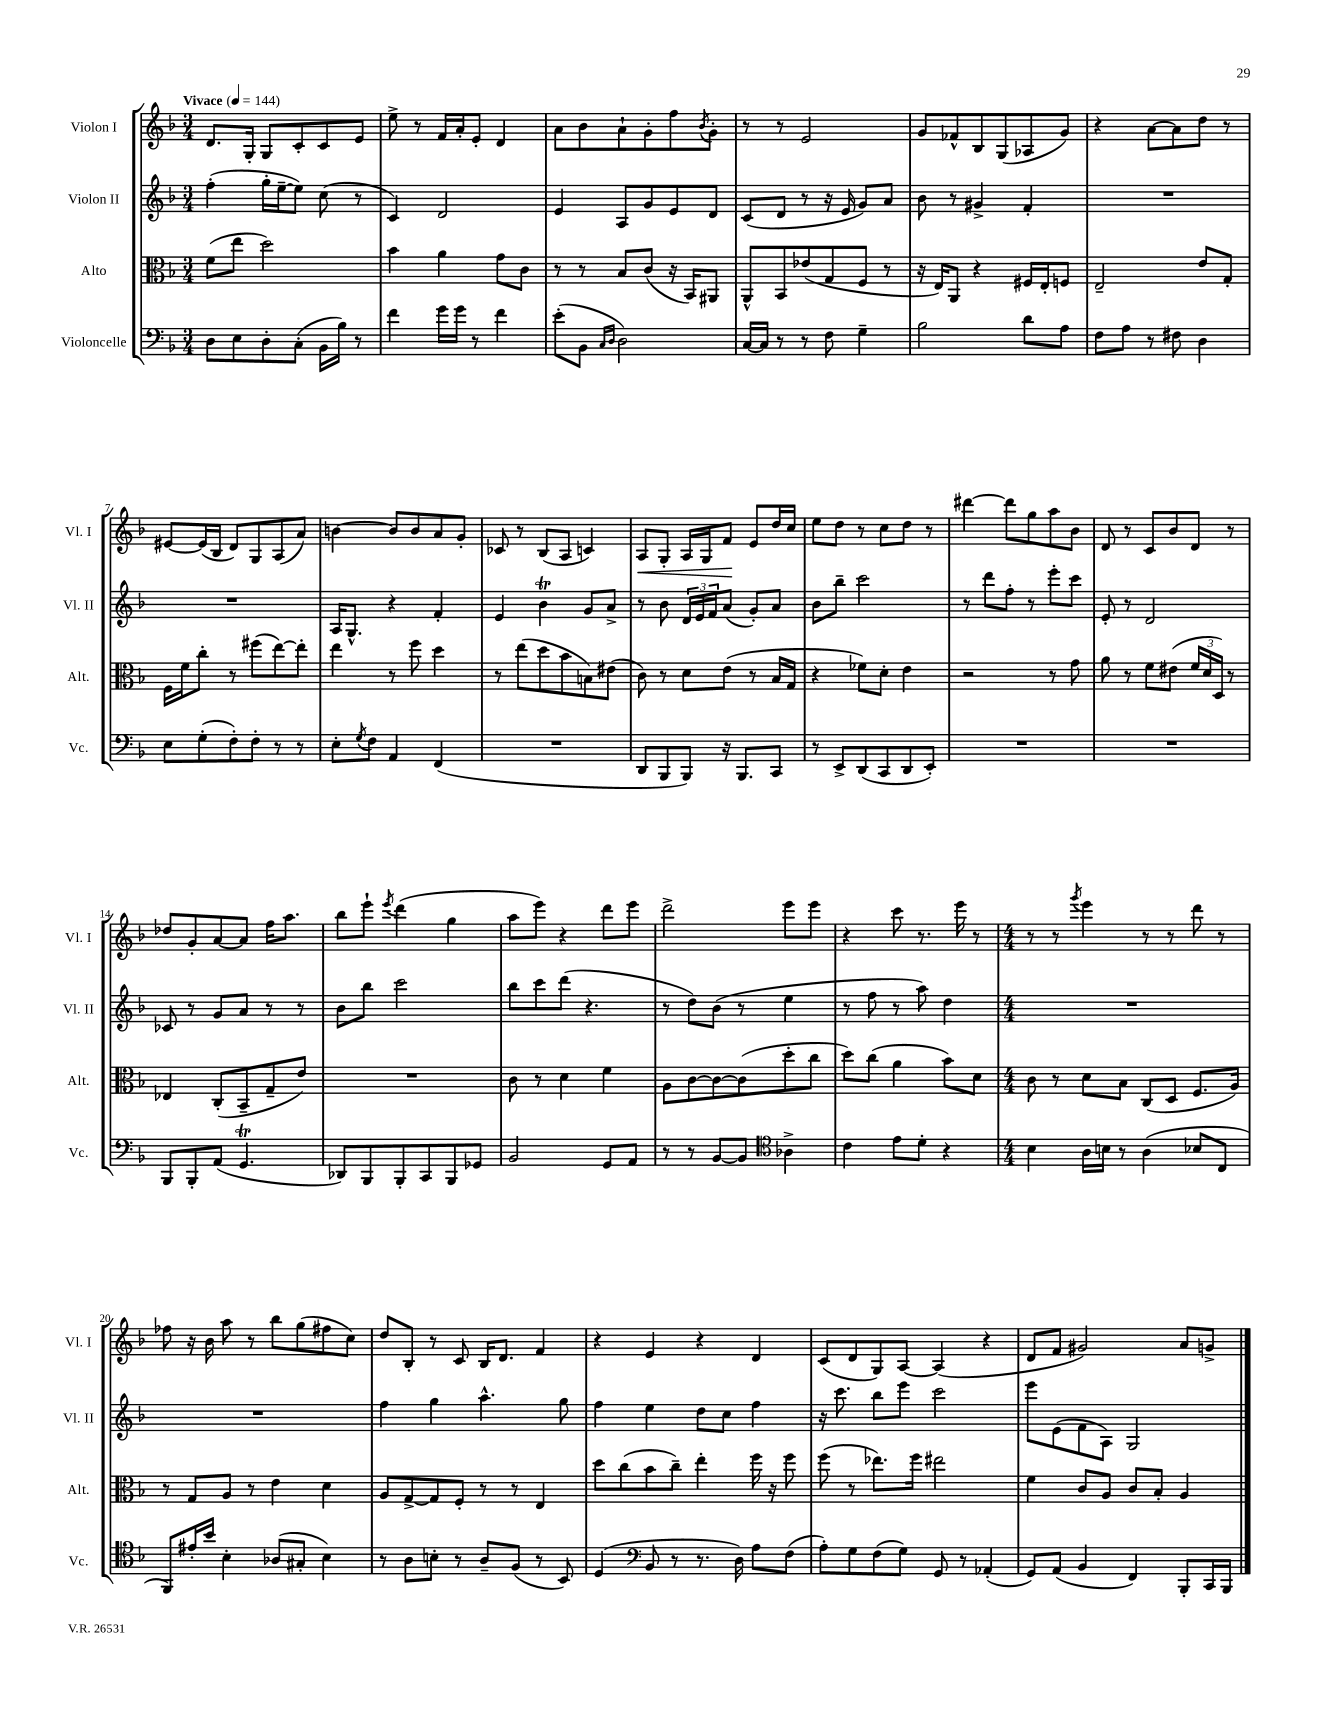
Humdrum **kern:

**kern	**kern	**kern	**kern
*staff4	*staff3	*staff2	*staff1
*clefF4	*clefC3	*clefG2	*clefG2
*k[b-]	*k[b-]	*k[b-]	*k[b-]
*M3/4	*M3/4	*M3/4	*M3/4
*MM144	*MM144	*MM144	*MM144
8D	(8f	(4ff'	8.d
8E	8ee	.	.
.	.	.	16G'
8D'	2dd)	16gg'	8G
.	.	[16ee~	.
(8C'	.	8ee])	8c'
16BB-	.	(8cc	8c
16B-)	.	.	.
8r	.	8r	8e
=	=	=	=
4f	4b-	4c)	8ee^
.	.	.	8r
16g	4a	2d	16f
16g	.	.	16a'
8r	.	.	8e'
4f	8g	.	4d
.	8c	.	.
=	=	=	=
(8e'	8r	4e	8a
8BB-	8r	.	8b-
16qqC	.	.	.
16qqD	.	.	.
2D)	8B-	8A	8a`
.	(8c	8g	8g'
.	16r	8e	8ff
.	16BB-)	.	.
.	.	.	8qb-
.	8AA#	8d	8g'
=	=	=	=
[16C	8AA^^	(8c	8r
16C]	.	.	.
8r	8BB-	8d	8r
8r	(8e-	8r	2e
8F	8G	16r	.
.	.	16e	.
4G~	8F	8g)	.
.	8r	8a	.
=	=	=	=
2B-	16r	8b-	8g
.	16E)	.	.
.	8AA	8r	8f-^^
.	4r	4g#^	8B-
.	.	.	(8G
8d	16F#	4f'	8A-
.	16E'	.	.
8A	8F	.	8g)
=	=	=	=
8F	2E~	2.r	4r
8A	.	.	.
8r	.	.	[8a
8F#	.	.	8a]
4D	8e	.	8dd
.	8G'	.	8r
=	=	=	=
8E	16F	2.r	[8e#
.	16f	.	.
(8G'	8cc'	.	(16e#]
.	.	.	16B-
8F')	8r	.	8d)
8F'	(8ff#	.	8G
8r	[8ee)	.	(8A
8r	8ee']	.	8a)
=	=	=	=
8E'	4ee	16A	[4b
.	.	8.G^^	.
8qG	.	.	.
8F	.	.	.
4AA	8r	4r	8b]
.	8ff	.	8b
(4FF	4dd	4f'	8a
.	.	.	8g'
=	=	=	=
2.r	8r	4e	8c-
.	(8ee	.	8r
.	8dd	4b-	(8B-
.	8b-	.	8A
.	8B)	8g	4c)
.	(8e#	8a^	.
=	=	=	=
8DD	8c)	8r	8A
8BBB-	8r	8b-	8G'
8BBB-)	8d	24d	16A
.	.	24e	.
.	.	.	16G
.	.	24f	.
16r	(8e	(8a	8f
8.BBB-	.	.	.
.	8r	8g')	8e
8CC	16B-	8a	16dd
.	16G	.	16cc
=	=	=	=
8r	4r	8b-	8ee
8EE^	.	8bb-~	8dd
(8DD	8f-)	2ccc	8r
8CC	8d'	.	8cc
8DD	4e	.	8dd
8EE')	.	.	8r
=	=	=	=
2.r	2r	8r	[4ddd#
.	.	8ddd	.
.	.	8ff'	8ddd#]
.	.	8r	8gg
.	8r	8eee'	8aa
.	8g	8ccc	8b-
=	=	=	=
2.r	8a	8e'	8d
.	8r	8r	8r
.	8f	2d	8c
.	(8e#	.	8b-
.	24f	.	8d
.	24d	.	.
.	24D)	.	.
.	8r	.	8r
=	=	=	=
8BBB-	4E-	8c-	8dd-
8BBB-'	.	8r	8g'
(8AA	(8C'	8g	[8a
4.GG	8BB-~	8a	8a]
.	8G~	8r	16ff
.	.	.	8.aa
.	8e)	8r	.
=	=	=	=
8DD-)	2.r	8b-	8bb-
8BBB-	.	8bb-	8eee`
.	.	.	8qeee
8BBB-'	.	2ccc	(4ddd
8CC	.	.	.
8BBB-	.	.	4gg
8GG-	.	.	.
=	=	=	=
2BB-	8c	8bb-	8aa
.	8r	8ccc	8eee)
.	4d	(8ddd	4r
.	.	4.r	.
8GG	4f	.	8ddd
8AA	.	.	8eee
=	=	=	=
8r	8A	8r	2ddd^
8r	[8c	8dd)	.
[8BB-	8c_	(8b-	.
8BB-]	(8c]	8r	.
*clefC4	*	*	*
4A-^	8dd'	4ee	8eee
.	8cc	.	8eee
=	=	=	=
4c	8dd)	8r	4r
.	(8cc	8ff	.
8e	4a	8r	8ccc
8d'	.	8aa)	8.r
4r	8b-)	4dd	.
.	.	.	16eee
.	8d	.	8r
=	=	=	=
*M4/4	*M4/4	*M4/4	*M4/4
4B-	8c	1r	8r
.	8r	.	8r
.	.	.	8qggg
16A	8d	.	4eee
16B	.	.	.
8r	8B-	.	.
(4A	(8C	.	8r
.	8D	.	8r
8B-	8.F	.	8ddd
8C	.	.	8r
.	16A)	.	.
=	=	=	=
8FF)	8r	1r	8ff-
16e#'	8G	.	16r
16b-	.	.	16b-
4B-'	8A	.	8aa
.	8r	.	8r
(8A-	4e	.	8bb-
8G#'	.	.	(8gg
4B-)	4d	.	8ff#
.	.	.	8cc)
=	=	=	=
8r	8A	4ff	8dd
8A	[8G^	.	8B-'
8B'	8G]	4gg	8r
8r	8F'	.	8c
8A~	8r	4.aa^^	16B-
.	.	.	8.d
(8F	8r	.	.
8r	4E	.	4f
8BB-)	.	8gg	.
=	=	=	=
(4D	8dd	4ff	4r
.	(8cc	.	.
*clefF4	*	*	*
8BB-	8b-	4ee	4e
8r	8cc~)	.	.
8.r	4ee'	8dd	4r
.	.	8cc	.
16D)	.	.	.
8A	16ff	4ff	4d
.	16r	.	.
(8F	8ff	.	.
=	=	=	=
8A')	(8ff	16r	(8c
.	.	8.ccc	.
8G	8r	.	8d
(8F	8.ee-)	8bb-	8G)
8G)	.	8eee	[8A
.	16ff	.	.
8GG	2ee#	2ccc	(4A]
8r	.	.	.
(4AA-'	.	.	4r
=	=	=	=
8GG)	4f	8eee	8d
(8AA	.	(8e	8f
4BB-	8c	8f	2g#)
.	8A	8A)	.
4FF)	8c	2G	.
.	8B-'	.	.
8BBB-'	4A	.	8a
16CC	.	.	8g^
16BBB-	.	.	.
==	==	==	==
*-	*-	*-	*-
